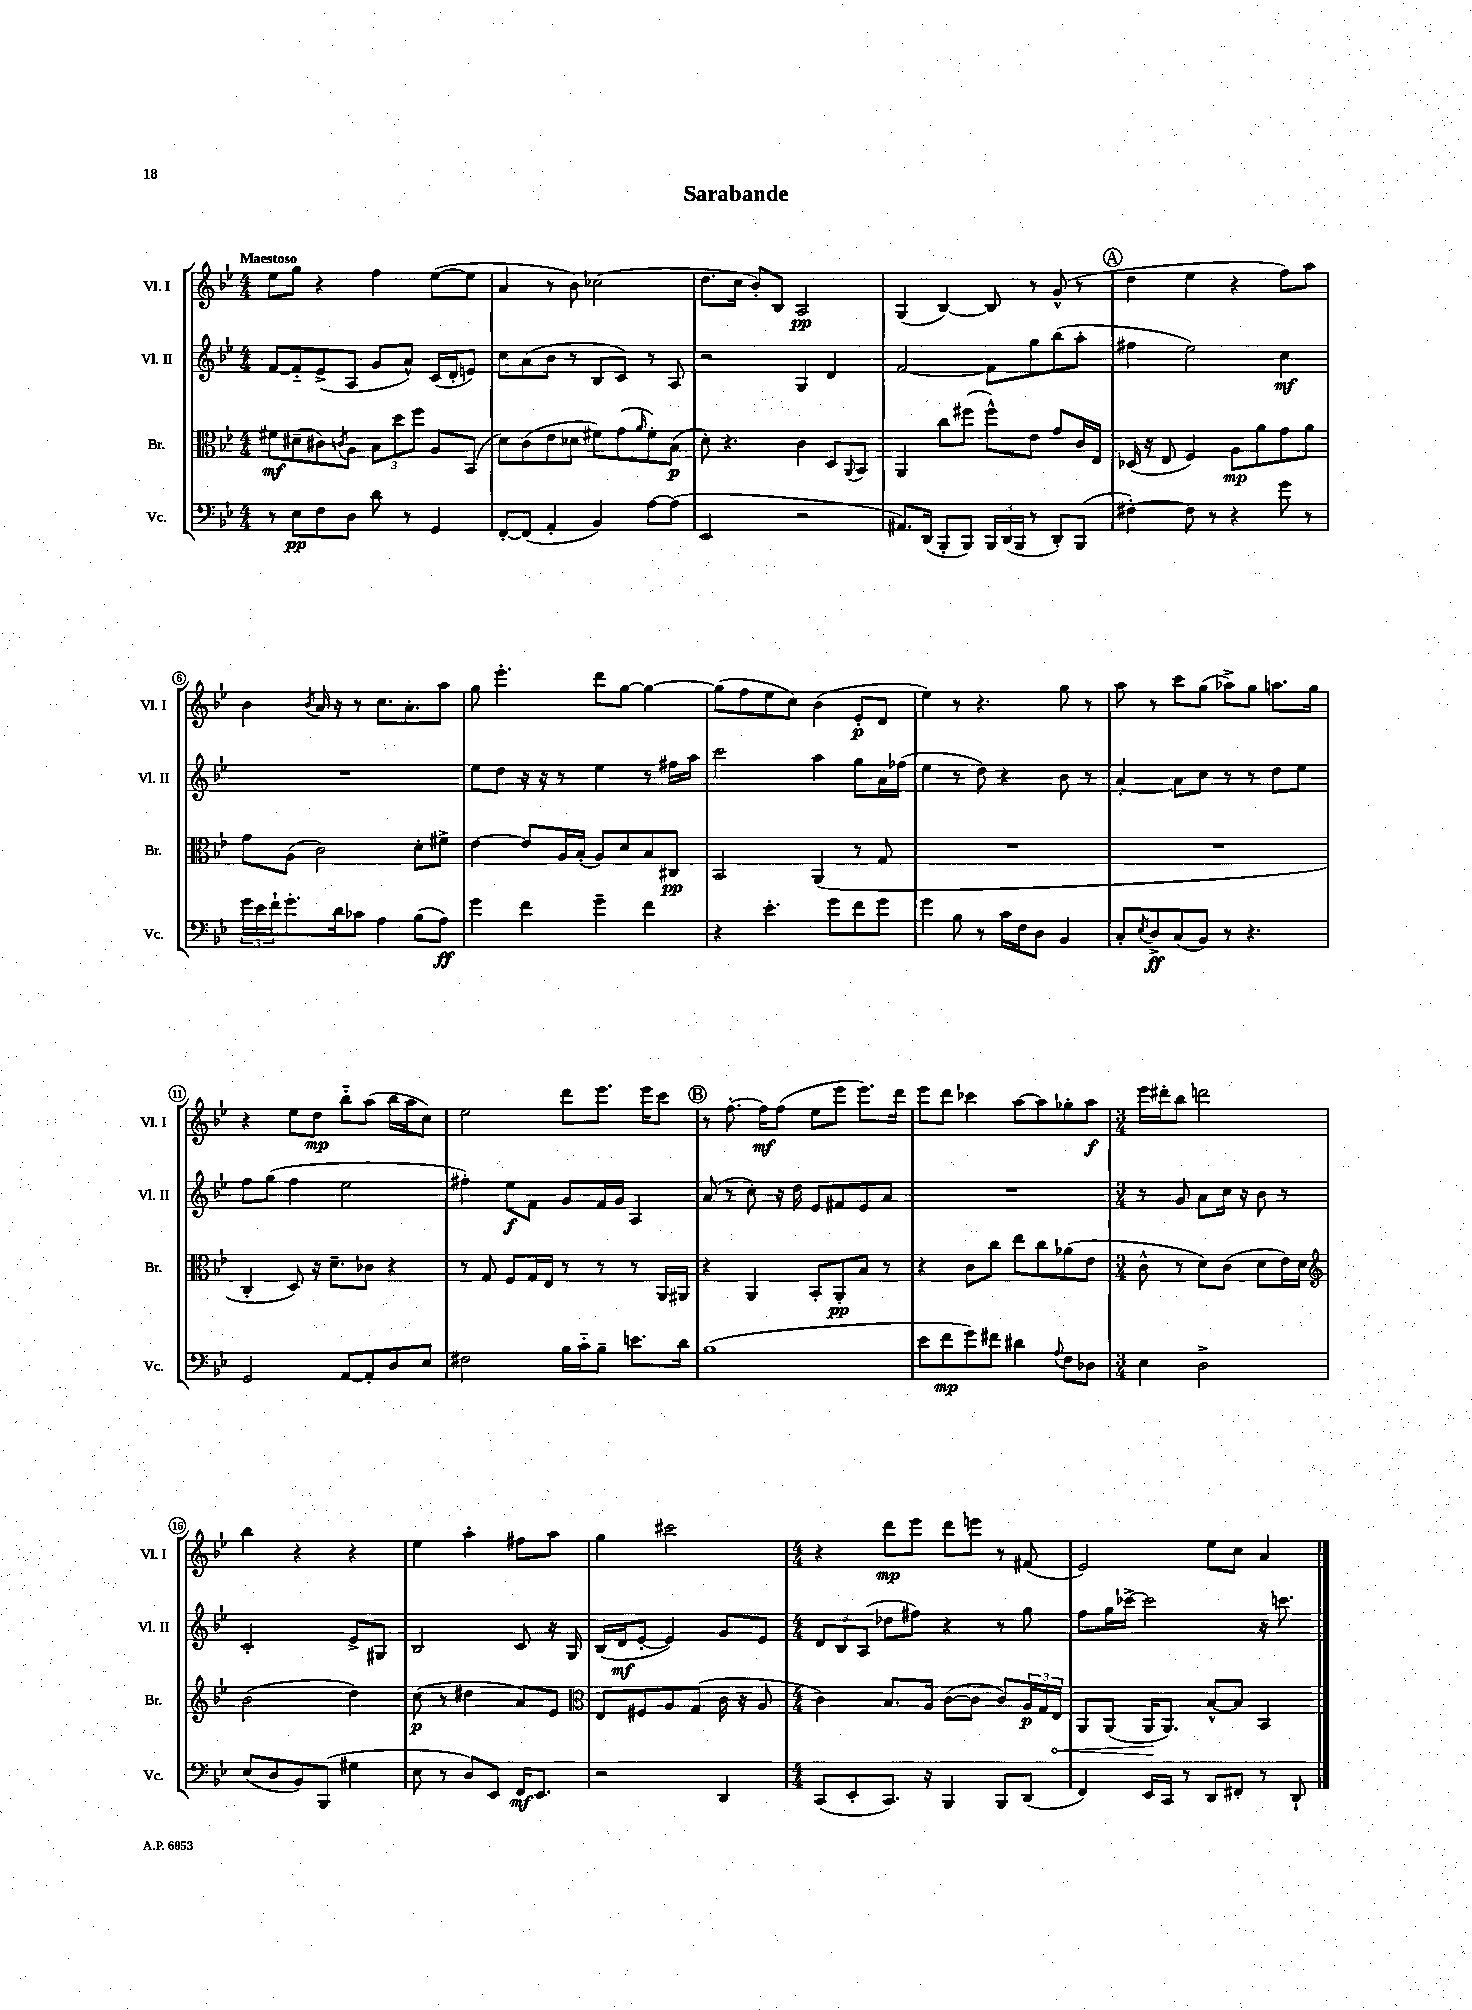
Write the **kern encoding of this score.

**kern	**dynam	**kern	**dynam	**kern	**dynam	**kern	**dynam
*part4	*part4	*part3	*part3	*part2	*part2	*part1	*part1
*staff4	*staff4	*staff3	*staff3	*staff2	*staff2	*staff1	*staff1
*I"Vc.	*	*I"Br.	*	*I"Vl. II	*	*I"Vl. I	*
*I'Vc.	*	*I'Br.	*	*I'Vl. II	*	*I'Vl. I	*
*clefF4	*	*clefC3	*	*clefG2	*	*clefG2	*
*k[b-e-]	*	*k[b-e-]	*	*k[b-e-]	*	*k[b-e-]	*
*M4/4	*	*M4/4	*	*M4/4	*	*M4/4	*
=1	=1	=1	=1	=1	=1	=1	=1
!	!	!	!	!	!	!LO:TX:a:B:t=Maestoso	!
8r	.	8f#X\L	mf	[8f/L	.	8ee-\L	.
8E-\L	pp	(8d#X~\	.	8f/]	.	8gg\J	.
8F\	.	8c#X\)	.	(8e-^/	.	4r	.
.	.	8qcn/	.	.	.	.	.
8D\J	.	8A\J	.	8A/J	.	.	.
8d\	.	12B-\L	.	8g/L	.	4ff\	.
.	.	12dd\	.	.	.	.	.
8r	.	.	.	8a^^/J)	.	.	.
.	.	12ff\J	.	.	.	.	.
4GG/	.	8A/L	.	(16c/LL	.	([8ee-\L	.
.	.	.	.	16d'/J	.	.	.
.	.	(8BB-/J	.	8en/J)	.	8ee-\J]	.
=2	=2	=2	=2	=2	=2	=2	=2
[8FF'/L	.	8d\L)	.	8cc\L	.	4a/	.
(8FF/J]	.	(8c\	.	(8a\	.	.	.
4AA'/	.	8e-\	.	8b-\J	.	8r	.
.	.	8d-X\J	.	8r	.	8b-\)	.
4BB-/)	.	8f#X\L)	.	8B-/L	.	(2cc-X\	.
.	.	(8g\	.	8c/J)	.	.	.
.	.	16qqa/	.	.	.	.	.
[8A\L	.	8f#'\)	.	8r	.	.	.
(8A\J]	.	(8B-\J	p	8A/	.	.	.
=3	=3	=3	=3	=3	=3	=3	=3
2EE-/	.	8d'\)	.	2r	.	8.dd\L	.
.	.	4.r	.	.	.	.	.
.	.	.	.	.	.	16cc\Jk	.
.	.	.	.	.	.	8b-'/L)	.
.	.	.	.	.	.	8B-/J	.
2r	.	4c\	.	4G/	.	2A/	pp
.	.	8D/L	.	4d/	.	.	.
.	.	8qqAA/	.	.	.	.	.
.	.	8BB-/J	.	.	.	.	.
=4	=4	=4	=4	=4	=4	=4	=4
8.AA#X/L)	.	4AA/	.	[2f/	.	(4G/	.
(16DD/Jk	.	.	.	.	.	.	.
8BBB-'/L	.	8cc\L	.	.	.	[4B-/)	.
8BBB-/J)	.	(8ff#X\J	.	.	.	.	.
24BBB-/LL	.	8ff#^^\L)	.	8f\L]	.	8B-/]	.
(24DD/	.	.	.	.	.	.	.
24BBB-/JJ	.	.	.	.	.	.	.
8r	.	8e-\J	.	8gg\	.	8r	.
8DD'/L)	.	8g/L	.	(8bb-\	.	(8g^^/	.
(8BBB-/J	.	16c/L	.	8aa'\J	.	8r	.
.	.	16E-/JJ	.	.	.	.	.
!!LO:REH:place=s1:t=A
=5	=5	=5	=5	=5	=5	=5	=5
[4F#X'\)	.	(16D-X/	.	4ff#X\	.	4dd\	.
.	.	16r	.	.	.	.	.
.	.	8E-/	.	.	.	.	.
8F#\]	.	4F/)	.	2ee-\)	.	4ee-\	.
8r	.	.	.	.	.	.	.
4r	.	8A\L	mp	.	.	4r	.
.	.	8a\	.	.	.	.	.
8g\	.	8g\	.	4cc\	mf	8ff\L)	.
8r	.	8a\J	.	.	.	8aa\J	.
!!LO:LB:g=z
=6	=6	=6	=6	=6	=6	=6	=6
24g\LL	.	8g\L	.	1r	.	4b-\	.
24e-\	.	.	.	.	.	.	.
24f`\J	.	.	.	.	.	.	.
8.g'\	.	(8A\J	.	.	.	.	.
.	.	.	.	.	.	8qb-/	.
.	.	2c\)	.	.	.	16a/	.
16d\k	.	.	.	.	.	16r	.
8c-X\J	.	.	.	.	.	8r	.
4A\	.	.	.	.	.	8.cc\L	.
.	.	.	.	.	.	8.a'\	.
(8B-\L	.	8d'\L	.	.	.	.	.
8A\J)	ff	8f#X^\J	.	.	.	8aa\J	.
=7	=7	=7	=7	=7	=7	=7	=7
4g\	.	[4e-\	.	8ee-\L	.	8gg\	.
.	.	.	.	8dd\J	.	4.eee-'\	.
4f\	.	8e-/L]	.	16r	.	.	.
.	.	.	.	16r	.	.	.
.	.	16A/L	.	8r	.	.	.
.	.	(16B-'/JJ	.	.	.	.	.
4g~\	.	8A/L)	.	4ee-\	.	8ddd\L	.
.	.	8d/	.	.	.	[8gg\J	.
4f\	.	8B-/	.	8r	.	4gg\_	.
.	.	8C#X/J	pp	16ff#X\LL	.	.	.
.	.	.	.	16aa\JJ	.	.	.
=8	=8	=8	=8	=8	=8	=8	=8
4r	.	2BB-/	.	2ccc\	.	(8gg\L]	.
.	.	.	.	.	.	8ff\	.
4.e-'\	.	.	.	.	.	8ee-\	.
.	.	.	.	.	.	8cc\J)	.
.	.	(4AA/	.	4aa\	.	(4b-\	.
8g\L	.	.	.	.	.	.	.
8f\	.	8r	.	8gg\L	.	8e-'/L	p
8g\J	.	8G/	.	16a\L	.	8d/J	.
.	.	.	.	(16ff-X\JJ	.	.	.
=9	=9	=9	=9	=9	=9	=9	=9
4g\	.	1r	.	4ee-\	.	4ee-\)	.
8B-\	.	.	.	8r	.	8r	.
8r	.	.	.	8dd\)	.	4.r	.
16c\LL	.	.	.	4r	.	.	.
16F\J	.	.	.	.	.	.	.
8D\J	.	.	.	.	.	.	.
4BB-/	.	.	.	8b-\	.	8gg\	.
.	.	.	.	8r	.	8r	.
=10	=10	=10	=10	=10	=10	=10	=10
8C'/L	.	1r	.	[4a'/	.	8aa\	.
8qE-/	.	.	.	.	.	.	.
8D^/	ff	.	.	.	.	8r	.
(8C/	.	.	.	8a\L]	.	8ccc\L	.
8BB-/J)	.	.	.	8cc\J	.	(8gg\J	.
8r	.	.	.	8r	.	8aa-X^\L)	.
4.r	.	.	.	8r	.	8gg\J	.
.	.	.	.	8dd\L	.	8.aan\L	.
.	.	.	.	8ee-\J	.	.	.
.	.	.	.	.	.	16gg\Jk	.
!!LO:LB:g=z
=11	=11	=11	=11	=11	=11	=11	=11
2GG/	.	4C'/	.	8ff\L	.	4r	.
.	.	.	.	(8gg\J	.	.	.
.	.	8D/)	.	4ff\	.	8ee-\L	.
.	.	16r	.	.	.	8dd\J	mp
.	.	8.d~\L	.	.	.	.	.
[8AA/L	.	.	.	2ee-\	.	8bb-\L	.
8AA'/]	.	8c-X\J	.	.	.	(8aa\J	.
8D/	.	4r	.	.	.	16bb-\LL	.
.	.	.	.	.	.	16aa\J	.
8E-/J	.	.	.	.	.	8cc\J)	.
=12	=12	=12	=12	=12	=12	=12	=12
2F#X\	.	8r	.	4ff#X'\)	.	2ee-\	.
.	.	8G/	.	.	.	.	.
.	.	8F/L	.	8ee-\L	f	.	.
.	.	16G/L	.	8f\J	.	.	.
.	.	16E-/JJ	.	.	.	.	.
16B-\LL	.	8r	.	8g/L	.	8ddd\L	.
16c\J	.	.	.	.	.	.	.
8B-~\J	.	8r	.	16f/L	.	8.eee-\J	.
.	.	.	.	16g/JJ	.	.	.
8.en\L	.	8r	.	4A/	.	.	.
.	.	.	.	.	.	16eee-\KL	.
.	.	16AA/LL	.	.	.	8ccc\J	.
16d\Jk	.	16AA#X/JJ	.	.	.	.	.
!!LO:REH:place=s1:t=B
=13	=13	=13	=13	=13	=13	=13	=13
(1B-	.	4r	.	(8a/	.	8r	.
.	.	.	.	8r	.	[8.ff'\	.
.	.	4AA/	.	8cc'\)	.	.	.
.	.	.	.	.	.	16ff\KL]	mf
.	.	.	.	16r	.	(8ff\J	.
.	.	.	.	16dd\	.	.	.
.	.	8BB-'/L	.	8e-/L	.	8ee-\L	.
.	.	8AA'/	pp	8f#X/	.	8eee-\J	.
.	.	8B-/J	.	8e-/	.	8.eee-\L)	.
.	.	8r	.	8a/J	.	.	.
.	.	.	.	.	.	16ddd\Jk	.
=14	=14	=14	=14	=14	=14	=14	=14
8e-\L	.	4r	.	1r	.	8eee-\L	.
8f\	mp	.	.	.	.	8ddd\J	.
8g\)	.	8c\L	.	.	.	4ccc-X\	.
8f#X\J	.	8cc\J	.	.	.	.	.
4d#X\	.	8ee-\L	.	.	.	[8aa\L	.
.	.	8cc\	.	.	.	8aa\]	.
8qqA/	.	.	.	.	.	.	.
8F\L	.	(8a-X\	.	.	.	8gg-X'\	.
8D-X\J	.	8e-\J	.	.	.	8aa\J	f
=15	=15	=15	=15	=15	=15	=15	=15
*M3/4	*	*M3/4	*	*M3/4	*	*M3/4	*
4E-\	.	8c^^\	.	8r	.	16eee-\LL	.
.	.	.	.	.	.	16ddd#X'\J	.
.	.	8r	.	8g/	.	8bb-\J	.
2D^\	.	8d\L)	.	8a\L	.	2dddn\	.
.	.	(8c\J	.	16cc\Jk	.	.	.
.	.	.	.	16r	.	.	.
.	.	8d\L	.	8b-\	.	.	.
.	.	16e-\L)	.	8r	.	.	.
.	.	16d\JJ	.	.	.	.	.
!!LO:LB:g=z
=16	=16	=16	=16	=16	=16	=16	=16
*	*	*clefG2	*	*	*	*	*
(8E-/L	.	(2b-\	.	2c'/	.	4bb-\	.
8D/	.	.	.	.	.	.	.
8BB-/)	.	.	.	.	.	4r	.
(8BBB-/J	.	.	.	.	.	.	.
4G#X\	.	4dd\)	.	8e-^/L	.	4r	.
.	.	.	.	8G#X/J	.	.	.
=17	=17	=17	=17	=17	=17	=17	=17
8E-\	.	(8cc\	p	2B-/	.	4ee-\	.
8r	.	8r	.	.	.	.	.
8D/L)	.	4dd#X\	.	.	.	4aa'\	.
8EE-/J	.	.	.	.	.	.	.
16FF/KL	mf	8a/L)	.	8c/	.	8ff#X\L	.
8.EE-/J	.	.	.	.	.	.	.
.	.	8e-/J	.	16r	.	8aa\J	.
.	.	.	.	16G/	.	.	.
=18	=18	=18	=18	=18	=18	=18	=18
*	*	*clefC3	*	*	*	*	*
2r	.	8E-/L	.	(16B-/LL	.	4gg\	.
.	.	.	.	16d/J	mf	.	.
.	.	8F#X/	.	[8e-'/J	.	.	.
.	.	8A/	.	4e-/])	.	2ccc#X\	.
.	.	(8G/J	.	.	.	.	.
4DD/	.	16c\	.	8g/L	.	.	.
.	.	16r	.	.	.	.	.
.	.	8A/	.	8e-/J	.	.	.
=19	=19	=19	=19	=19	=19	=19	=19
*M4/4	*	*M4/4	*	*M4/4	*	*M4/4	*
(8CC/L	.	4c\)	.	12d/L	.	4r	.
.	.	.	.	12B-/	.	.	.
8EE-'/	.	.	.	.	.	.	.
.	.	.	.	(12A/J	.	.	.
8.CC/J)	.	8.B-/L	.	8dd-X\L	.	8ddd\L	mp
.	.	.	.	8ff#X\J)	.	8eee-\J	.
16r	.	16A/Jk	.	.	.	.	.
4BBB-/	.	([8c\L	.	4r	.	8ddd\L	.
.	.	8c\J]	.	.	.	8eeen\J	.
8BBB-/L	.	8c/L)	.	8r	.	8r	.
(8DD/J	.	24A/L	p	8gg\	.	(8f#X/	.
.	.	24G/	.	.	.	.	.
!	!	!	!LO:HP:b	!	!	!	!
.	.	24E-/JJ	<	.	.	.	.
=20	=20	=20	=20	=20	=20	=20	=20
4FF/)	.	8AA/L	.	8ff\L	.	2e-/)	.
.	.	(8AA/J	.	16gg\L	.	.	.
.	.	.	.	[16ccc-X^\JJ	.	.	.
16EE-/LL	.	16AA/KL	.	2ccc-\]	.	.	.
16CC/JJ	.	8.AA/J)	[	.	.	.	.
8r	.	.	.	.	.	.	.
8DD/L	.	[8B-^^/L	.	.	.	8ee-\L	.
8FF#X'/J	.	8B-/J]	.	.	.	8cc\J	.
8r	.	4BB-/	.	16r	.	4a/	.
.	.	.	.	8.cccn\	.	.	.
8DD`/	.	.	.	.	.	.	.
==	==	==	==	==	==	==	==
*-	*-	*-	*-	*-	*-	*-	*-
